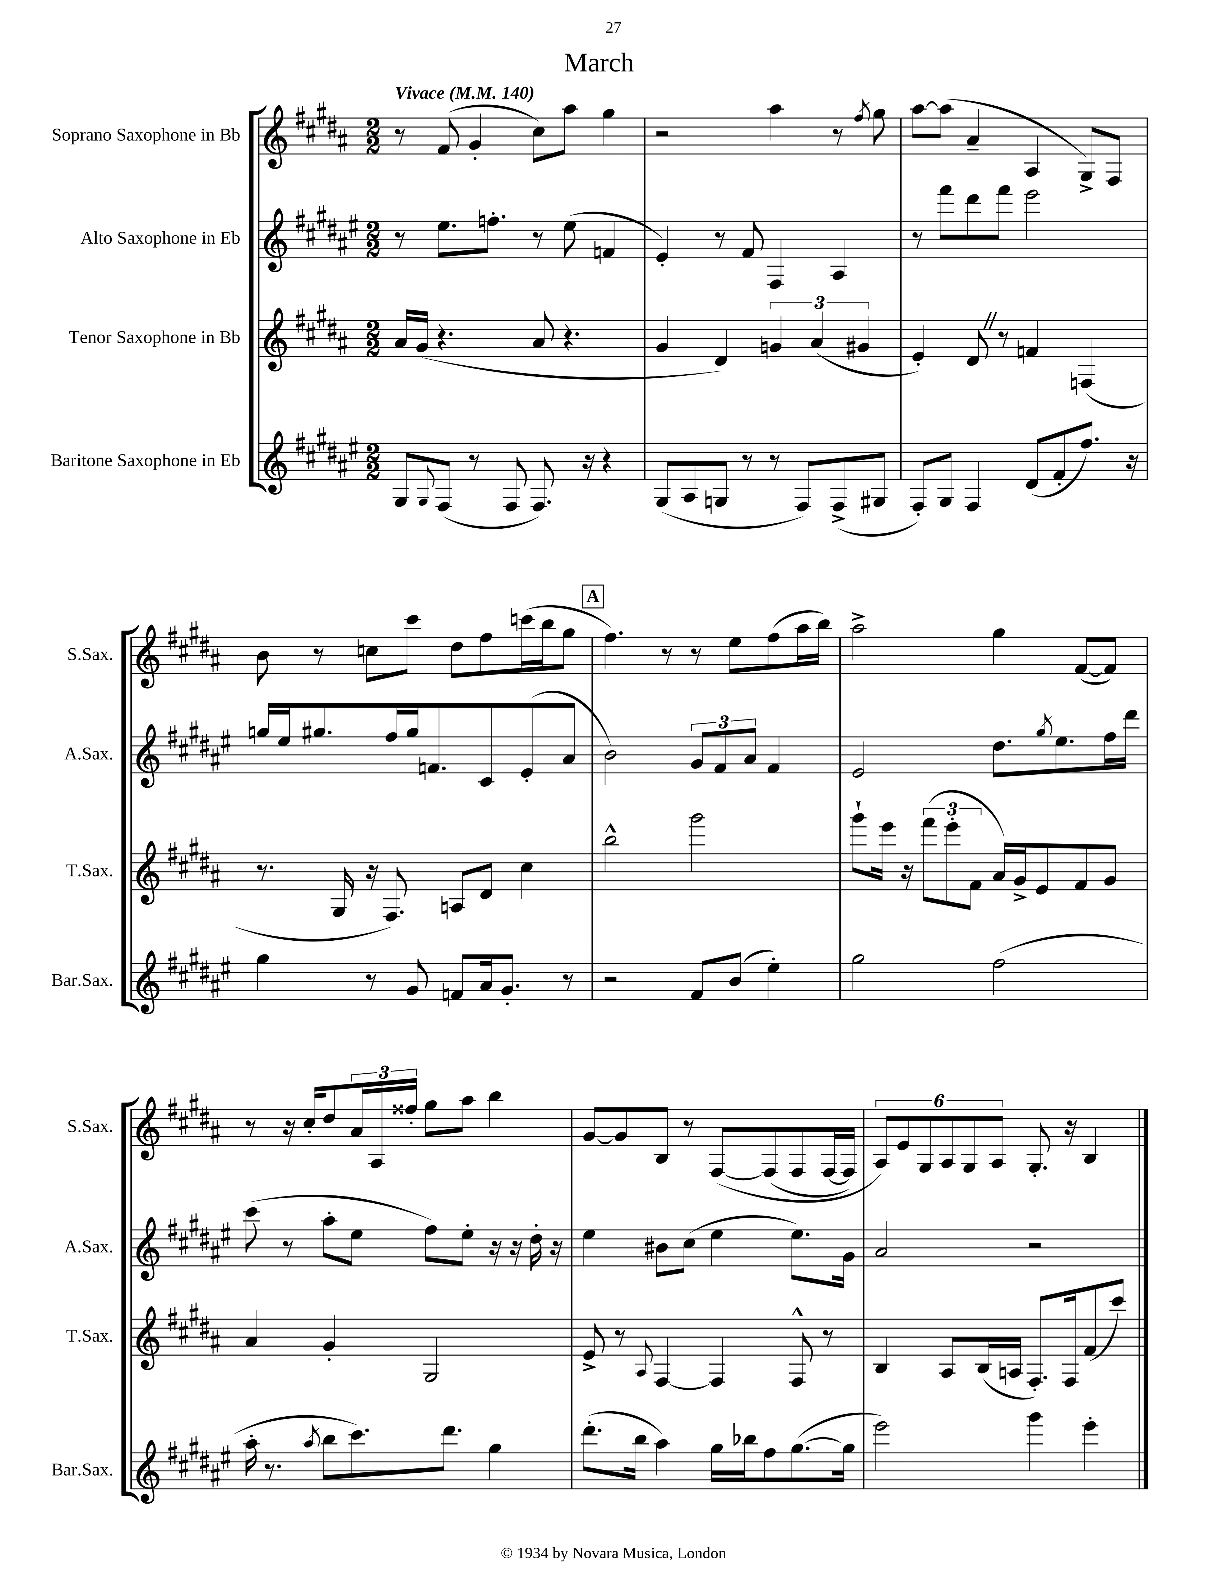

**kern	**kern	**kern	**kern
*part4	*part3	*part2	*part1
*staff4	*staff3	*staff2	*staff1
*I"Baritone Saxophone in Eb	*I"Tenor Saxophone in Bb	*I"Alto Saxophone in Eb	*I"Soprano Saxophone in Bb
*I'Bar.Sax.	*I'T.Sax.	*I'A.Sax.	*I'S.Sax.
*clefG2	*clefG2	*clefG2	*clefG2
*k[f#c#g#d#a#e#]	*k[f#c#g#d#a#]	*k[f#c#g#d#a#e#]	*k[f#c#g#d#a#]
*M2/2	*M2/2	*M2/2	*M2/2
*MM140	*MM140	*MM140	*MM140
=1	=1	=1	=1
!	!	!	!LO:TX:a:B:t=Vivace
8G#/L	16a#/LL	8r	8r
.	(16g#/JJ	.	.
8qqG#/	.	.	.
(8F#/J	4.r	8.ee#\L	(8f#/
8r	.	.	4g#'/
.	.	8.ffn'\J	.
8F#/	.	.	.
8.F#/)	8a#/	8r	8cc#\L)
.	4.r	(8ee#\	8aa#\J
16r	.	.	.
4r	.	4fn/	4gg#\
=2	=2	=2	=2
(8G#/L	4g#/	4e#'/)	2r
8A#/	.	.	.
8Gn/J	4d#/)	8r	.
8r	.	8f#/	.
8r	6gn/	4F#/	4aa#\
8F#/L)	.	.	.
.	(6a#/	.	.
(8F#^/	.	4A#/	8r
.	6g#X/	.	.
.	.	.	8qff#/
8G#X/J	.	.	8gg#\
=3	=3	=3	=3
8F#'/L)	4e'/)	8r	[8aa#\L
8G#/J	.	8fff#\L	(8aa#\J]
4F#/	8d#Z/	8ddd#\	4a#~/
.	8r	8fff#\J	.
(8d#/L	4fn/	2eee#\	4A#/
8f#'/	.	.	.
8.ff#/J)	(4Fn/	.	8G#^/L)
.	.	.	8F#/J
16r	.	.	.
!!LO:LB:g=z
=4	=4	=4	=4
4gg#\	8.r	16ggn/LL	8b\
.	.	16ee#/J	.
.	.	8.gg#X/	8r
.	16G#/	.	.
8r	16r	.	8ccn\L
.	8.F#/)	16ff#/L	.
8g#/	.	16gg#/J	8ccc#\J
.	.	8.fn/	.
8fn/L	8An/L	.	8dd#\L
16a#/k	8d#/J	8c#/	8ff#\
8.g#'/J	.	.	.
.	4cc#\	(8e#'/	(16cccn\L
.	.	.	16bb\J
8r	.	8a#/J	8gg#\J
!!LO:REH:place=s1:t=A
=5	=5	=5	=5
2r	2bb^^\	2b\)	4.ff#\)
.	.	.	8r
8f#/L	2ggg#\	12g#/L	8r
.	.	12f#/	.
(8b/J	.	.	8ee\L
.	.	12a#/J	.
4ee#'\)	.	4f#/	(8ff#\
.	.	.	16aa#\L
.	.	.	16bb\JJ)
=6	=6	=6	=6
2gg#\	8ggg#`\L	2e#/	2aa#^\
.	16eee\Jk	.	.
.	16r	.	.
.	(12fff#\L	.	.
.	12eee'\	.	.
.	12f#\J	.	.
(2ff#\	16a#/LL)	8.dd#\L	4gg#\
.	16g#^/J	.	.
.	8e/	.	.
.	.	8qgg#/	.
.	.	8.ee#\	.
.	8f#/	.	([8f#/L
.	8g#/J	16ff#\L	8f#/J])
.	.	16ddd#\JJ	.
!!LO:LB:g=z
=7	=7	=7	=7
16aa#'\	4a#/	(8ccc#\	8r
8.r	.	.	.
.	.	8r	16r
.	.	.	16cc#'/KL
8qaa#/	.	.	.
8bb\L	4g#'/	8aa#'\L	8dd#/
8.ccc#\)	.	8ee#\J	24a#/L
.	.	.	24A#/
.	.	.	24ff##X'/JJ
.	2G#/	8ff#\L)	8gg#\L
8.ddd#\J	.	.	.
.	.	8ee#'\J	8aa#\J
4gg#\	.	16r	4bb\
.	.	16r	.
.	.	16dd#'\	.
.	.	16r	.
=8	=8	=8	=8
(8.ddd#'\L	8e^/	4ee#\	[8g#/L
.	8r	.	8g#/]
16bb\Jk	.	.	.
.	8qqA#/	.	.
4aa#\)	[4F#/	8b#X\L	8B/J
.	.	(8cc#\J	8r
16gg#\LL	4F#/]	4ee#\	([8F#/L
16bb-X\J	.	.	.
8ff#\	.	.	(8F#/]
([8.gg#\	8F#^^/	8.ee#\L)	8F#/
.	8r	.	[16F#/L
16gg#\Jk]	.	16g#\Jk	16F#/JJ])
=9	=9	=9	=9
2eee#\)	4B/	2a#/	12A#/L)
.	.	.	12e/
.	.	.	12G#/
.	8A#/L	.	12A#/
.	.	.	12G#/
.	(16B/L	.	.
.	.	.	12A#/J
.	16An/JJ	.	.
4ggg#\	8.F#'/L)	2r	8.G#'/
.	16F#/k	.	16r
4eee#'\	(8f#/	.	4B/
.	8ccc#/J)	.	.
==	==	==	==
*-	*-	*-	*-
